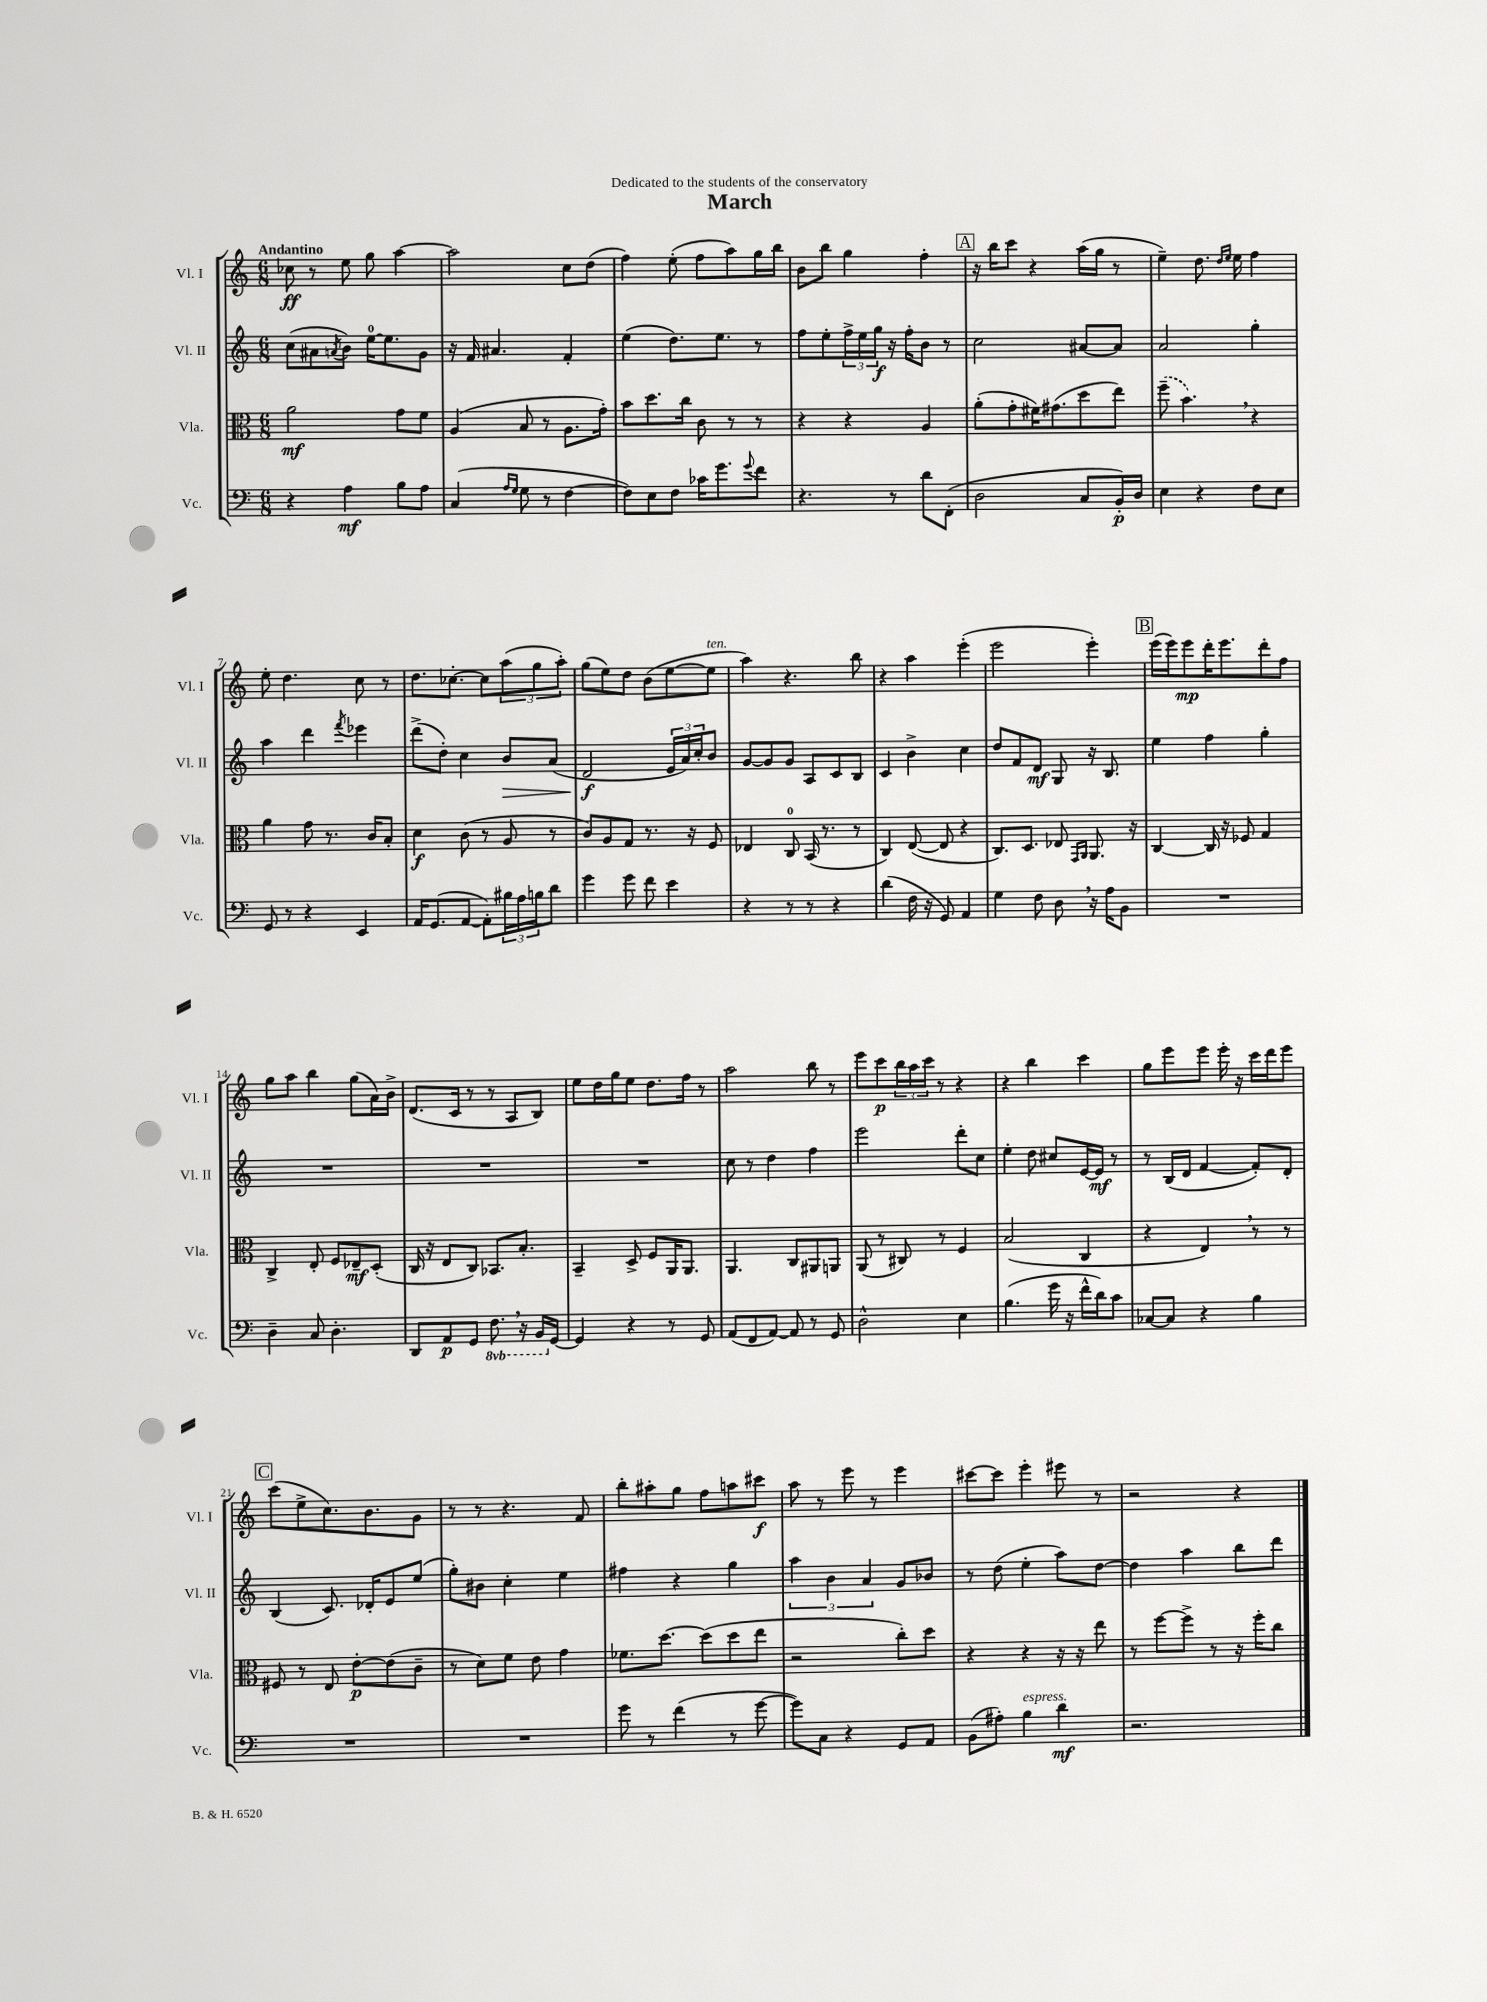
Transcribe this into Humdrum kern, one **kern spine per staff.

**kern	**dynam	**kern	**dynam	**kern	**dynam	**kern	**dynam
*part4	*part4	*part3	*part3	*part2	*part2	*part1	*part1
*staff4	*staff4	*staff3	*staff3	*staff2	*staff2	*staff1	*staff1
*I"Vc.	*	*I"Vla.	*	*I"Vl. II	*	*I"Vl. I	*
*I'Vc.	*	*I'Vla.	*	*I'Vl. II	*	*I'Vl. I	*
*clefF4	*	*clefC3	*	*clefG2	*	*clefG2	*
*k[]	*	*k[]	*	*k[]	*	*k[]	*
*M6/8	*	*M6/8	*	*M6/8	*	*M6/8	*
=1	=1	=1	=1	=1	=1	=1	=1
!	!	!	!	!	!	!LO:TX:a:B:t=Andantino	!
4r	.	2a\	mf	(8cc\L	.	8cc-X\	ff
.	.	.	.	8a#X\	.	8r	.
.	.	.	.	8qan/	.	.	.
4A\	mf	.	.	8b\J)	.	8ee\	.
.	.	.	.	[16ee\KL	.	8gg\	.
.	.	.	.	8.ee\]	.	.	.
8B\L	.	8g\L	.	.	.	[4aa\	.
8A\J	.	8f\J	.	8g\J	.	.	.
=2	=2	=2	=2	=2	=2	=2	=2
(4C/	.	(4A/	.	16r	.	2aa\]	.
.	.	.	.	16f/	.	.	.
.	.	.	.	4.a#X/	.	.	.
16qqA/LL	.	.	.	.	.	.	.
16qqG/JJ	.	.	.	.	.	.	.
8G\	.	8B/	.	.	.	.	.
8r	.	8r	.	.	.	.	.
[4F\	.	8.A\L	.	4f'/	.	8cc\L	.
.	.	.	.	.	.	(8dd\J	.
.	.	16g'\Jk)	.	.	.	.	.
=3	=3	=3	=3	=3	=3	=3	=3
8F\L])	.	8b\L	.	(4ee\	.	4ff\)	.
8E\	.	8.dd\	.	.	.	.	.
8F\J	.	.	.	8.dd\L)	.	(8ee'\	.
.	.	16cc\Jk	.	.	.	.	.
16c-X\KL	.	8c\	.	.	.	8ff\L	.
8.g\	.	.	.	8.ee\J	.	.	.
.	.	8r	.	.	.	8aa\)	.
8qqg/	.	.	.	.	.	.	.
8f\J	.	8r	.	8r	.	16gg\L	.
.	.	.	.	.	.	16bb\JJ	.
=4	=4	=4	=4	=4	=4	=4	=4
4.r	.	4r	.	8ff\L	.	8b\L	.
.	.	.	.	8ee'\	.	8bb\J	.
.	.	4r	.	24ff^\L	.	4gg\	.
.	.	.	.	24ee\	.	.	.
.	.	.	.	24gg\JJ	f	.	.
8r	.	.	.	16r	.	.	.
.	.	.	.	16ff'\KL	.	.	.
8d\L	.	4A/	.	8b\J	.	4ff'\	.
(8FF'\J	.	.	.	8r	.	.	.
!!LO:REH:place=s1:t=A
=5	=5	=5	=5	=5	=5	=5	=5
2D\	.	(8a'\L	.	2cc\	.	16r	.
.	.	.	.	.	.	16bb\KL	.
.	.	8g'\	.	.	.	8ccc\J	.
.	.	16f#X\K)	.	.	.	4r	.
.	.	(8.g#X\	.	.	.	.	.
8C/L	.	8dd\	.	[8a#X/L	.	(16aa\LL	.
.	.	.	.	.	.	16gg\JJ	.
16BB'/L)	p	8ee\J)	.	8a#/J]	.	8r	.
16D/JJ	.	.	.	.	.	.	.
=6	=6	=6	=6	=6	=6	=6	=6
4E\	.	(8ff~\	.	2a/	.	4ee~\)	.
.	.	4.b,\)	.	.	.	.	.
4r	.	.	.	.	.	8.dd\	.
.	.	.	.	.	.	16qqdd/LL	.
.	.	.	.	.	.	16qqee/JJ	.
.	.	.	.	.	.	16ee\	.
8F\L	.	4r	.	4gg'\	.	4ff\	.
8E\J	.	.	.	.	.	.	.
!!LO:LB:g=z
=7	=7	=7	=7	=7	=7	=7	=7
8GG/	.	4a\	.	4aa\	.	8ee'\	.
8r	.	.	.	.	.	4.dd\	.
4r	.	8g\	.	4ddd\	.	.	.
.	.	8.r	.	.	.	.	.
.	.	.	.	8qfff/	.	.	.
4EE/	.	.	.	4eee-X\	.	8cc\	.
.	.	16c/KL	.	.	.	.	.
.	.	8B'/J	.	.	.	8r	.
=8	=8	=8	=8	=8	=8	=8	=8
16AA/KL	.	4d\	f	(8ddd^\L	.	8.dd\L	.
(8.GG/	.	.	.	.	.	.	.
.	.	.	.	8dd'\J)	.	.	.
.	.	.	.	.	.	[8.cc-X'\J	.
[8AA/J	.	(8c\	.	4cc\	.	.	.
8AA'\L])	.	8r	.	.	.	8cc-\L]	.
!	!	!	!	!	!LO:HP:b	!	!
24B#X\L	.	8A/	.	8b/L	>	(12aa\	.
24A\	.	.	.	.	.	.	.
24Bn\J	.	.	.	.	.	12gg\	.
8d\J	.	8r	.	(8a/J	.	.	.
.	.	.	.	.	.	12aa'\J)	.
=9	=9	=9	=9	=9	=9	=9	=9
4g\	.	8c/L)	.	2d/	f	(8gg\L	.
.	.	8A/	.	.	.	8ee\)	.
8g\	.	8G/J	.	.	.	8dd\J	.
8f\	.	8.r	.	.	.	(8b\L	.
4e\	.	.	.	24e/LL	]	[8ee\	.
.	.	.	.	24a/)	.	.	.
.	.	16r	.	.	.	.	.
.	.	.	.	24cc'/J	.	.	.
!	!	!	!	!	!	!LO:TX:a:i:t=ten.	!
.	.	8F/	.	8b/J	.	8ee\J]	.
=10	=10	=10	=10	=10	=10	=10	=10
4r	.	4E-X/	.	[8g/L	.	4aa\)	.
.	.	.	.	8g/]	.	.	.
8r	.	8C/	.	8g/J	.	4.r	.
8r	.	(16BB/	.	8A/L	.	.	.
.	.	8.r	.	.	.	.	.
4r	.	.	.	8c/	.	.	.
.	.	8r	.	8B/J	.	8bb\	.
=11	=11	=11	=11	=11	=11	=11	=11
(4d\	.	4C/)	.	4c/	.	4r	.
16F\	.	([8E/	.	4b^\	.	4aa\	.
16r	.	.	.	.	.	.	.
8GG/)	.	8E/]	.	.	.	.	.
4AA/	.	4r	.	4cc\	.	(4eee'\	.
=12	=12	=12	=12	=12	=12	=12	=12
4G\	.	8.C/L)	.	8dd/L	.	2eee\	.
.	.	.	.	8f/	.	.	.
.	.	8.D/J	.	.	.	.	.
8F\	.	.	.	8d/J	mf	.	.
8D,\	.	8E-X/	.	8G/	.	.	.
.	.	16qqGG/LL	.	.	.	.	.
.	.	16qqAA/JJ	.	.	.	.	.
16r	.	8.AA/	.	16r	.	4eee'\)	.
16A\KL	.	.	.	8.B/	.	.	.
8BB\J	.	.	.	.	.	.	.
.	.	16r	.	.	.	.	.
!!LO:REH:place=s1:t=B
=13	=13	=13	=13	=13	=13	=13	=13
2.r	.	[4C/	.	4ee\	.	(16eee\LL	.
.	.	.	.	.	.	16eee\J)	.
.	.	.	.	.	.	8eee\	mp
.	.	16C/]	.	4ff\	.	16ddd'\K	.
.	.	16r	.	.	.	8.eee\	.
.	.	8F-X/	.	.	.	.	.
.	.	4G/	.	4gg'\	.	8ddd'\	.
.	.	.	.	.	.	8ff\J	.
!!LO:LB:g=z
=14	=14	=14	=14	=14	=14	=14	=14
4D~\	.	4C^/	.	2.r	.	8gg\L	.
.	.	.	.	.	.	8aa\J	.
8C/	.	8E'/	.	.	.	4bb\	.
4.D'\	.	8F/L	.	.	.	.	.
.	.	8E-X~/	mf	.	.	(8gg\L	.
.	.	(8D'/J	.	.	.	16a\L)	.
.	.	.	.	.	.	16b^\JJ	.
=15	=15	=15	=15	=15	=15	=15	=15
8DD/L	.	16C/	.	2.r	.	(8.d/L	.
.	.	16r	.	.	.	.	.
8AA/	p	8E/L	.	.	.	.	.
.	.	.	.	.	.	16c/Jk	.
8GG/J	.	8C/J)	.	.	.	8r	.
*8ba	*	*	*	*	*	*	*
8.FF,\	.	8.BB-X/L	.	.	.	8r	.
.	.	.	.	.	.	8A/L	.
16r	.	8.B'/J	.	.	.	.	.
16BBB/LL	.	.	.	.	.	8B/J)	.
*X8ba	*	*	*	*	*	*	*
[16GG/JJ	.	.	.	.	.	.	.
=16	=16	=16	=16	=16	=16	=16	=16
4GG/]	.	4BB~/	.	2.r	.	8ee\L	.
.	.	.	.	.	.	16dd\L	.
.	.	.	.	.	.	16gg\J	.
4r	.	8D^/	.	.	.	8ee\J	.
.	.	8F/L	.	.	.	8.dd\L	.
8r	.	16AA/K	.	.	.	.	.
.	.	8.AA/J	.	.	.	16ff\Jk	.
8GG/	.	.	.	.	.	8r	.
=17	=17	=17	=17	=17	=17	=17	=17
(8AA/L	.	4.AA/	.	8cc\	.	2aa\	.
8FF/	.	.	.	8r	.	.	.
[8AA/J)	.	.	.	4dd\	.	.	.
8AA/]	.	8C/L	.	.	.	.	.
8r	.	8AA#X/	.	4ff\	.	8bb\	.
8GG/	.	8AAn/J	.	.	.	8r	.
=18	=18	=18	=18	=18	=18	=18	=18
2D^^\	.	(8AA/	.	2eee\	.	8eee\L	.
.	.	8r	.	.	.	8ccc\	p
.	.	8C#X/)	.	.	.	24bb\L	.
.	.	.	.	.	.	24aa\	.
.	.	.	.	.	.	24ccc\JJ	.
.	.	8r	.	.	.	8r	.
4E\	.	4F/	.	8ddd'\L	.	4r	.
.	.	.	.	8cc\J	.	.	.
=19	=19	=19	=19	=19	=19	=19	=19
(4.B\	.	(2B/	.	4ee'\	.	4r	.
.	.	.	.	8dd\	.	4bb\	.
16g\	.	.	.	8cc#X/L	.	.	.
16r	.	.	.	.	.	.	.
16f^^\LL	.	4C/	.	[16e/L	.	4ccc\	.
16d\J)	.	.	.	16e/JJ]	mf	.	.
8c\J	.	.	.	8r	.	.	.
=20	=20	=20	=20	=20	=20	=20	=20
[8C-X/L	.	4r	.	8r	.	8gg\L	.
8C-/J]	.	.	.	(16B/LL	.	8eee\	.
.	.	.	.	16d/JJ	.	.	.
4r	.	4E,/)	.	[4f/	.	8eee\J	.
.	.	.	.	.	.	16eee'\	.
.	.	.	.	.	.	16r	.
4B\	.	8r	.	8f'/L])	.	16ccc\LL	.
.	.	.	.	.	.	16ddd\J	.
.	.	8r	.	8d'/J	.	8eee\J	.
!!LO:LB:g=z
!!LO:REH:place=s1:t=C
=21	=21	=21	=21	=21	=21	=21	=21
2.r	.	8F#X/	.	(4B/	.	(8ccc\L	.
.	.	8r	.	.	.	8ee^\	.
.	.	8E/	.	8.c/)	.	8.cc\)	.
.	.	[8e'\L	p	.	.	.	.
.	.	.	.	16d-X'/KL	.	8.b\	.
.	.	(8e\]	.	8e/	.	.	.
.	.	8c~\J	.	(8ee/J	.	8g\J	.
=22	=22	=22	=22	=22	=22	=22	=22
2.r	.	8r	.	8gg'\L)	.	8r	.
.	.	8d\L)	.	8b#X\J	.	8r	.
.	.	8f\J	.	4cc'\	.	4.r	.
.	.	8e\	.	.	.	.	.
.	.	4g\	.	4ee\	.	.	.
.	.	.	.	.	.	8f/	.
=23	=23	=23	=23	=23	=23	=23	=23
8g\	.	8.f-X\L	.	4ff#X\	.	8bb'\L	.
8r	.	.	.	.	.	8aa#X'\	.
.	.	[8.dd\J	.	.	.	.	.
(4f\	.	.	.	4r	.	8gg\J	.
.	.	(8dd\L]	.	.	.	8ff\L	.
8r	.	8dd\	.	4gg\	.	8aan\	.
[8g\	.	8ee\J	.	.	.	8ccc#X\J	f
=24	=24	=24	=24	=24	=24	=24	=24
8g\L])	.	2r	.	6aa\	.	8aa\	.
8C\J	.	.	.	.	.	8r	.
.	.	.	.	6b\	.	.	.
4r	.	.	.	.	.	8eee\	.
.	.	.	.	6a/	.	.	.
.	.	.	.	.	.	8r	.
8GG/L	.	8cc'\L)	.	8g/L	.	4eee\	.
8AA/J	.	8dd\J	.	8b-X/J	.	.	.
=25	=25	=25	=25	=25	=25	=25	=25
(8BB\L	.	4r	.	8r	.	[8ccc#X\L	.
8A#X'\J)	.	.	.	(8dd\	.	8ccc#\J]	.
!LO:TX:a:i:t=espress.	!	!	!	!	!	!	!
4B\	.	4r	.	4ee'\	.	4eee'\	.
4d\	mf	16r	.	8aa\L)	.	8eee#X\	.
.	.	16r	.	.	.	.	.
.	.	8ee\	.	[8dd\J	.	8r	.
=26	=26	=26	=26	=26	=26	=26	=26
2.r	.	8r	.	4dd\]	.	2r	.
.	.	[8ff\L	.	.	.	.	.
.	.	8ff^\J]	.	4aa\	.	.	.
.	.	8r	.	.	.	.	.
.	.	16r	.	8bb\L	.	4r	.
.	.	16ff'\KL	.	.	.	.	.
.	.	8cc\J	.	8ddd\J	.	.	.
==	==	==	==	==	==	==	==
*-	*-	*-	*-	*-	*-	*-	*-
